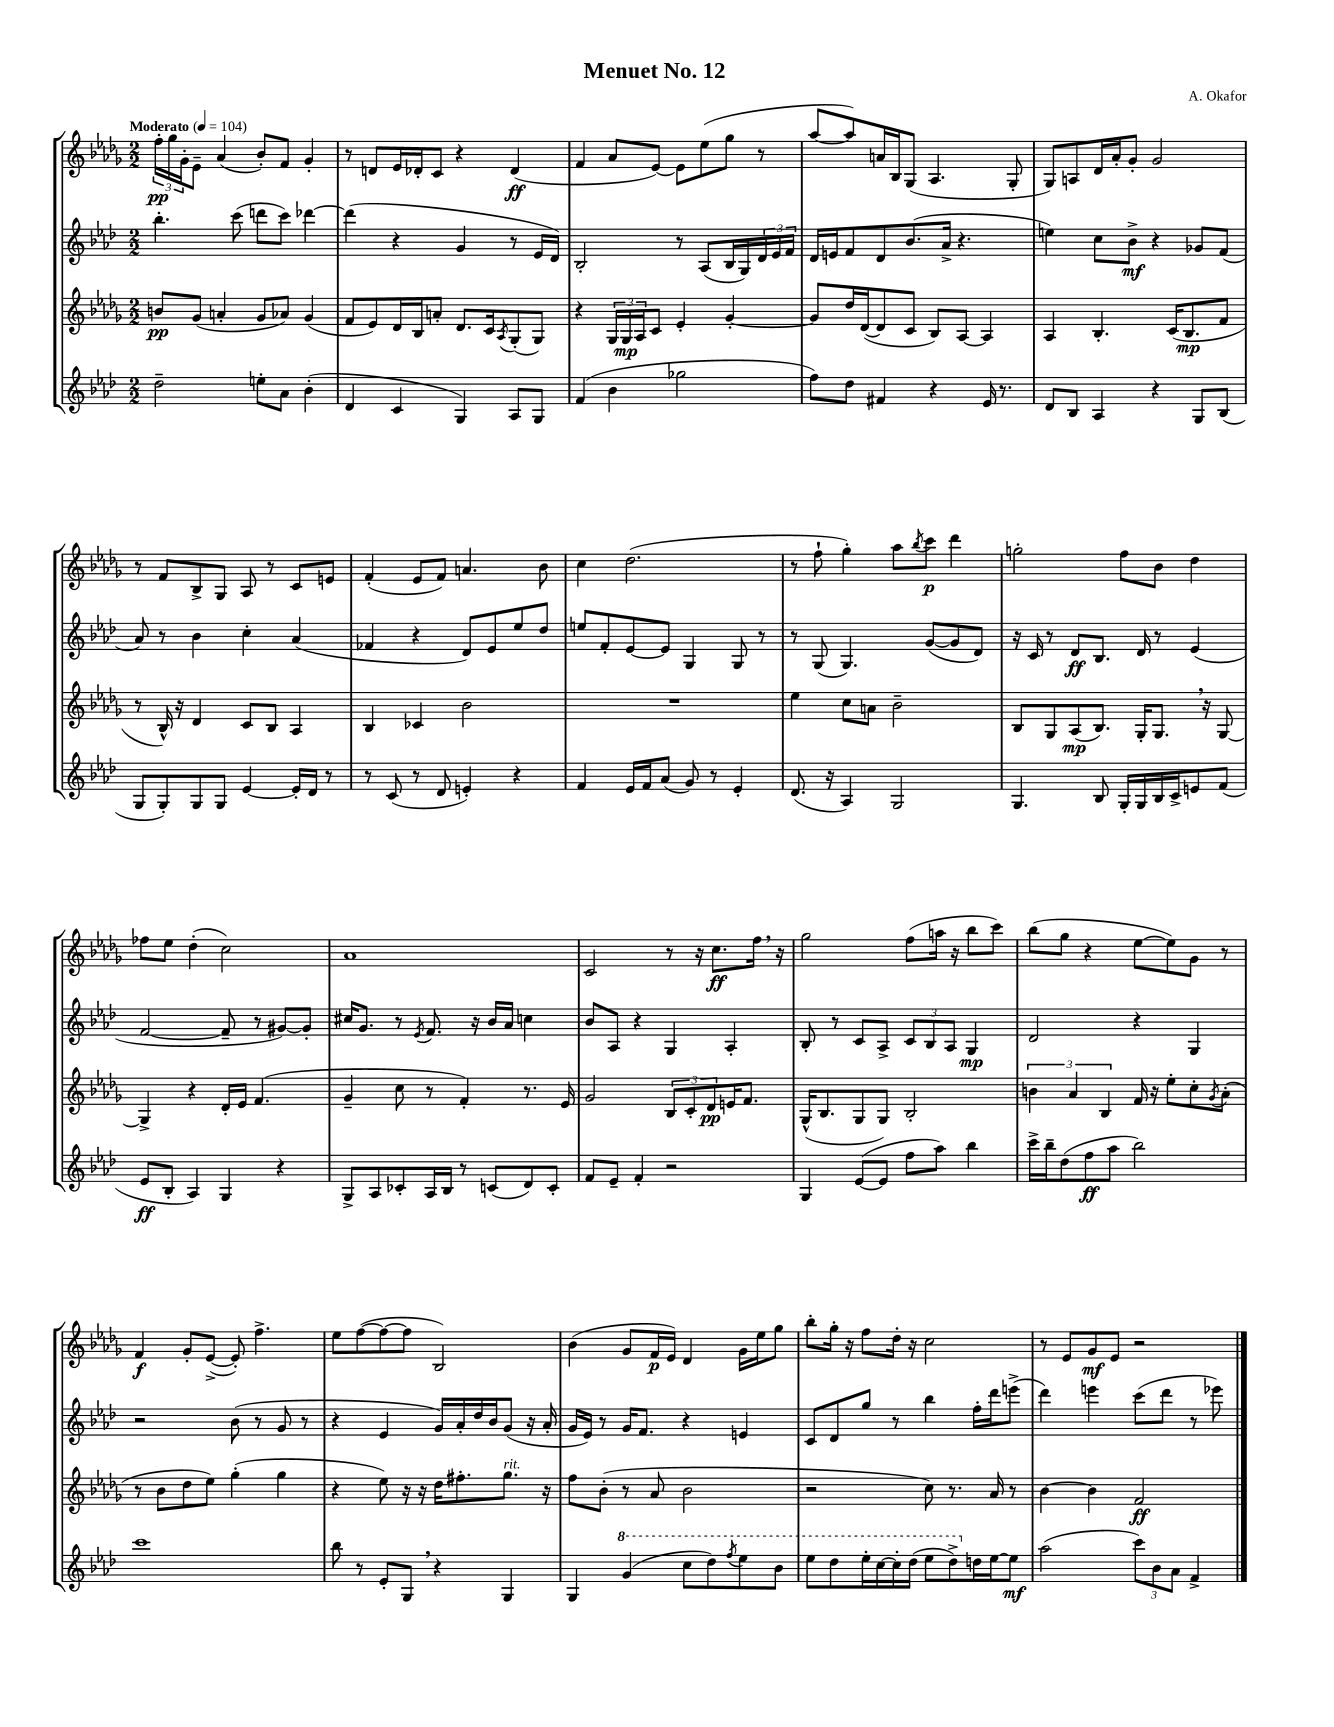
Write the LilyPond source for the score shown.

\header { title = "Menuet No. 12" composer = "A. Okafor" }
<<
\new StaffGroup <<
\new Staff = "s0" {
    \clef treble \key des \major \numericTimeSignature \time 2/2 \tempo "Moderato" 4 = 104
    \tuplet 3/2 { f''16-.\pp ges''16 ges'16-. } ees'8-- aes'4( bes'8-.) f'8 ges'4-. |
    r8 d'8 ees'16 des'16-. c'8 r4 des'4\ff( |
    f'4 aes'8 ees'8~) ees'8 ees''8( ges''8 r8 |
    aes''8~ aes''8) a'16 bes16 ges8( aes4. ges8-. |
    ges8) a8 des'16 aes'16-. ges'8-. ges'2 |
    r8 f'8 bes8-> ges8 aes8 r8 c'8 e'8 |
    f'4-.( ees'8 f'8) a'4. bes'8 |
    c''4 des''2.( |
    r8 f''8-! ges''4-.) aes''8 \acciaccatura { bes''8 } c'''8\p des'''4 |
    g''2-. f''8 bes'8 des''4 |
    fes''8 ees''8 des''4-.( c''2) |
    aes'1 |
    c'2 r8 r16 c''8.\ff f''16 \breathe r16 |
    ges''2 f''8( a''16 r16 bes''8 c'''8) |
    bes''8( ges''8 r4 ees''8~ ees''8) ges'8 r8 |
    f'4\f ges'8-. ees'8~->( ees'8-.) f''4.-> |
    ees''8 f''8~( f''8~ f''8 bes2) |
    bes'4( ges'8 f'16\p ees'16) des'4 ges'16 ees''16 ges''8 |
    bes''8-. ges''16-. r16 f''8 des''16-. r16 c''2 |
    r8 ees'8 ges'8\mf ees'8 r2 \bar "|." |
}
\new Staff = "s1" {
    \clef treble \key aes \major \numericTimeSignature \time 2/2
    bes''4.-. c'''8( d'''8 c'''8) des'''4~ |
    des'''4( r4 g'4 r8 ees'16 des'16) |
    bes2-. r8 aes8( bes16 g16) \tuplet 3/2 { des'16 ees'16 f'16 } |
    des'16 e'16 f'8 des'8 bes'8.( aes'16-> r4. |
    e''4) c''8 bes'8->\mf r4 ges'8 f'8( |
    aes'8) r8 bes'4 c''4-. aes'4( |
    fes'4 r4 des'8) ees'8 ees''8 des''8 |
    e''8 f'8-. ees'8~ ees'8 g4 g8 r8 |
    r8 g8( g4.) g'8~( g'8 des'8) |
    r16 c'16 r8 des'8\ff bes8. des'16 r8 ees'4( |
    f'2~ f'8-- r8 gis'8~) gis'8-. |
    cis''16 g'8. r8 \acciaccatura { ees'8 } f'8. r16 bes'16 aes'16 c''4 |
    bes'8 aes8 r4 g4 aes4-. |
    bes8-. r8 c'8 aes8-> \tuplet 3/2 { c'8 bes8 aes8 } g4\mp |
    des'2 r4 g4 |
    r2 bes'8( r8 g'8 r8 |
    r4 ees'4 g'16) aes'16-. des''16 bes'16 g'8( r16 aes'16-. |
    g'16 ees'16) r8 g'16 f'8. r4 e'4 |
    c'8 des'8 g''8 r8 bes''4 f''16-. des'''16 e'''8->( |
    des'''4) e'''4 c'''8( des'''8 r8 ees'''8) \bar "|." |
}
\new Staff = "s2" {
    \clef treble \key des \major \numericTimeSignature \time 2/2
    b'8\pp ges'8( a'4-. ges'8 aes'8) ges'4( |
    f'8 ees'8) des'16 bes16 a'8-. des'8. c'16 \acciaccatura { aes8 } ges8-.( ges8) |
    r4 \tuplet 3/2 { ges16 ges16\mp aes16 } c'8 ees'4-. ges'4~-. |
    ges'8 des''16 des'16~( des'8 c'8 bes8) aes8~ aes4 |
    aes4 bes4.-. c'16( bes8.\mp f'8 |
    r8 bes16-^) r16 des'4 c'8 bes8 aes4 |
    bes4 ces'4 bes'2 |
    R1 |
    ees''4 c''8 a'8 bes'2-- |
    bes8 ges8 aes8\mp( bes8.) ges16-. ges8. \breathe r16 ges8~ |
    ges4-> r4 des'16-. ees'16 f'4.( |
    ges'4-- c''8 r8 f'4-.) r8. ees'16 |
    ges'2 \tuplet 3/2 { bes8 c'8-. des'8\pp } e'16 f'8. |
    ges16-^( bes8. ges8 ges8) bes2-. |
    \tuplet 3/2 { b'4 aes'4 bes4 } f'16 r16 ees''8-. c''8-. \acciaccatura { ges'8 } aes'8-.( |
    r8 bes'8 des''8 ees''8) ges''4-.( ges''4 |
    r4 ees''8) r16 r16 des''16 fis''8.-. ges''8.^\markup { \italic "rit." } r16 |
    f''8 bes'8-.( r8 aes'8 bes'2 |
    r2 c''8) r8. aes'16 r8 |
    bes'4~ bes'4 f'2\ff \bar "|." |
}
\new Staff = "s3" {
    \clef treble \key aes \major \numericTimeSignature \time 2/2
    des''2-- e''8-. aes'8 bes'4-.( |
    des'4 c'4 g4) aes8 g8 |
    f'4( bes'4 ges''2 |
    f''8) des''8 fis'4 r4 ees'16 r8. |
    des'8 bes8 aes4 r4 g8 bes8( |
    g8 g8-.) g8 g8 ees'4~ ees'16-. des'16 r8 |
    r8 c'8( r8 des'8 e'4-.) r4 |
    f'4 ees'16 f'16 aes'8( g'8) r8 ees'4-. |
    des'8.( r16 aes4) g2 |
    g4. bes8 g16-. g16 bes16 c'16-> e'8 f'8( |
    ees'8\ff bes8-. aes4) g4 r4 |
    g8-> aes8 ces'8-. aes16 bes16 r8 c'8( des'8) c'8-. |
    f'8 ees'8-- f'4-. r2 |
    g4 ees'8~( ees'8 f''8 aes''8) bes''4 |
    c'''16-> bes''16-- des''8( f''8\ff aes''8 bes''2) |
    c'''1 |
    bes''8 r8 ees'8-. g8 \breathe r4 g4 |
    g4 \ottava #1 g''4( c'''8 des'''8) \acciaccatura { f'''8 } ees'''8 bes''8 |
    ees'''8 des'''8 ees'''16-. c'''16~ c'''16-. des'''16( ees'''8 des'''8->) \ottava #0 d''16 ees''16~ ees''8\mf |
    aes''2( \tuplet 3/2 { c'''8) bes'8 aes'8 } f'4-> \bar "|." |
}
>>
>>
\layout { \context { \Score \remove "Bar_number_engraver" } }
